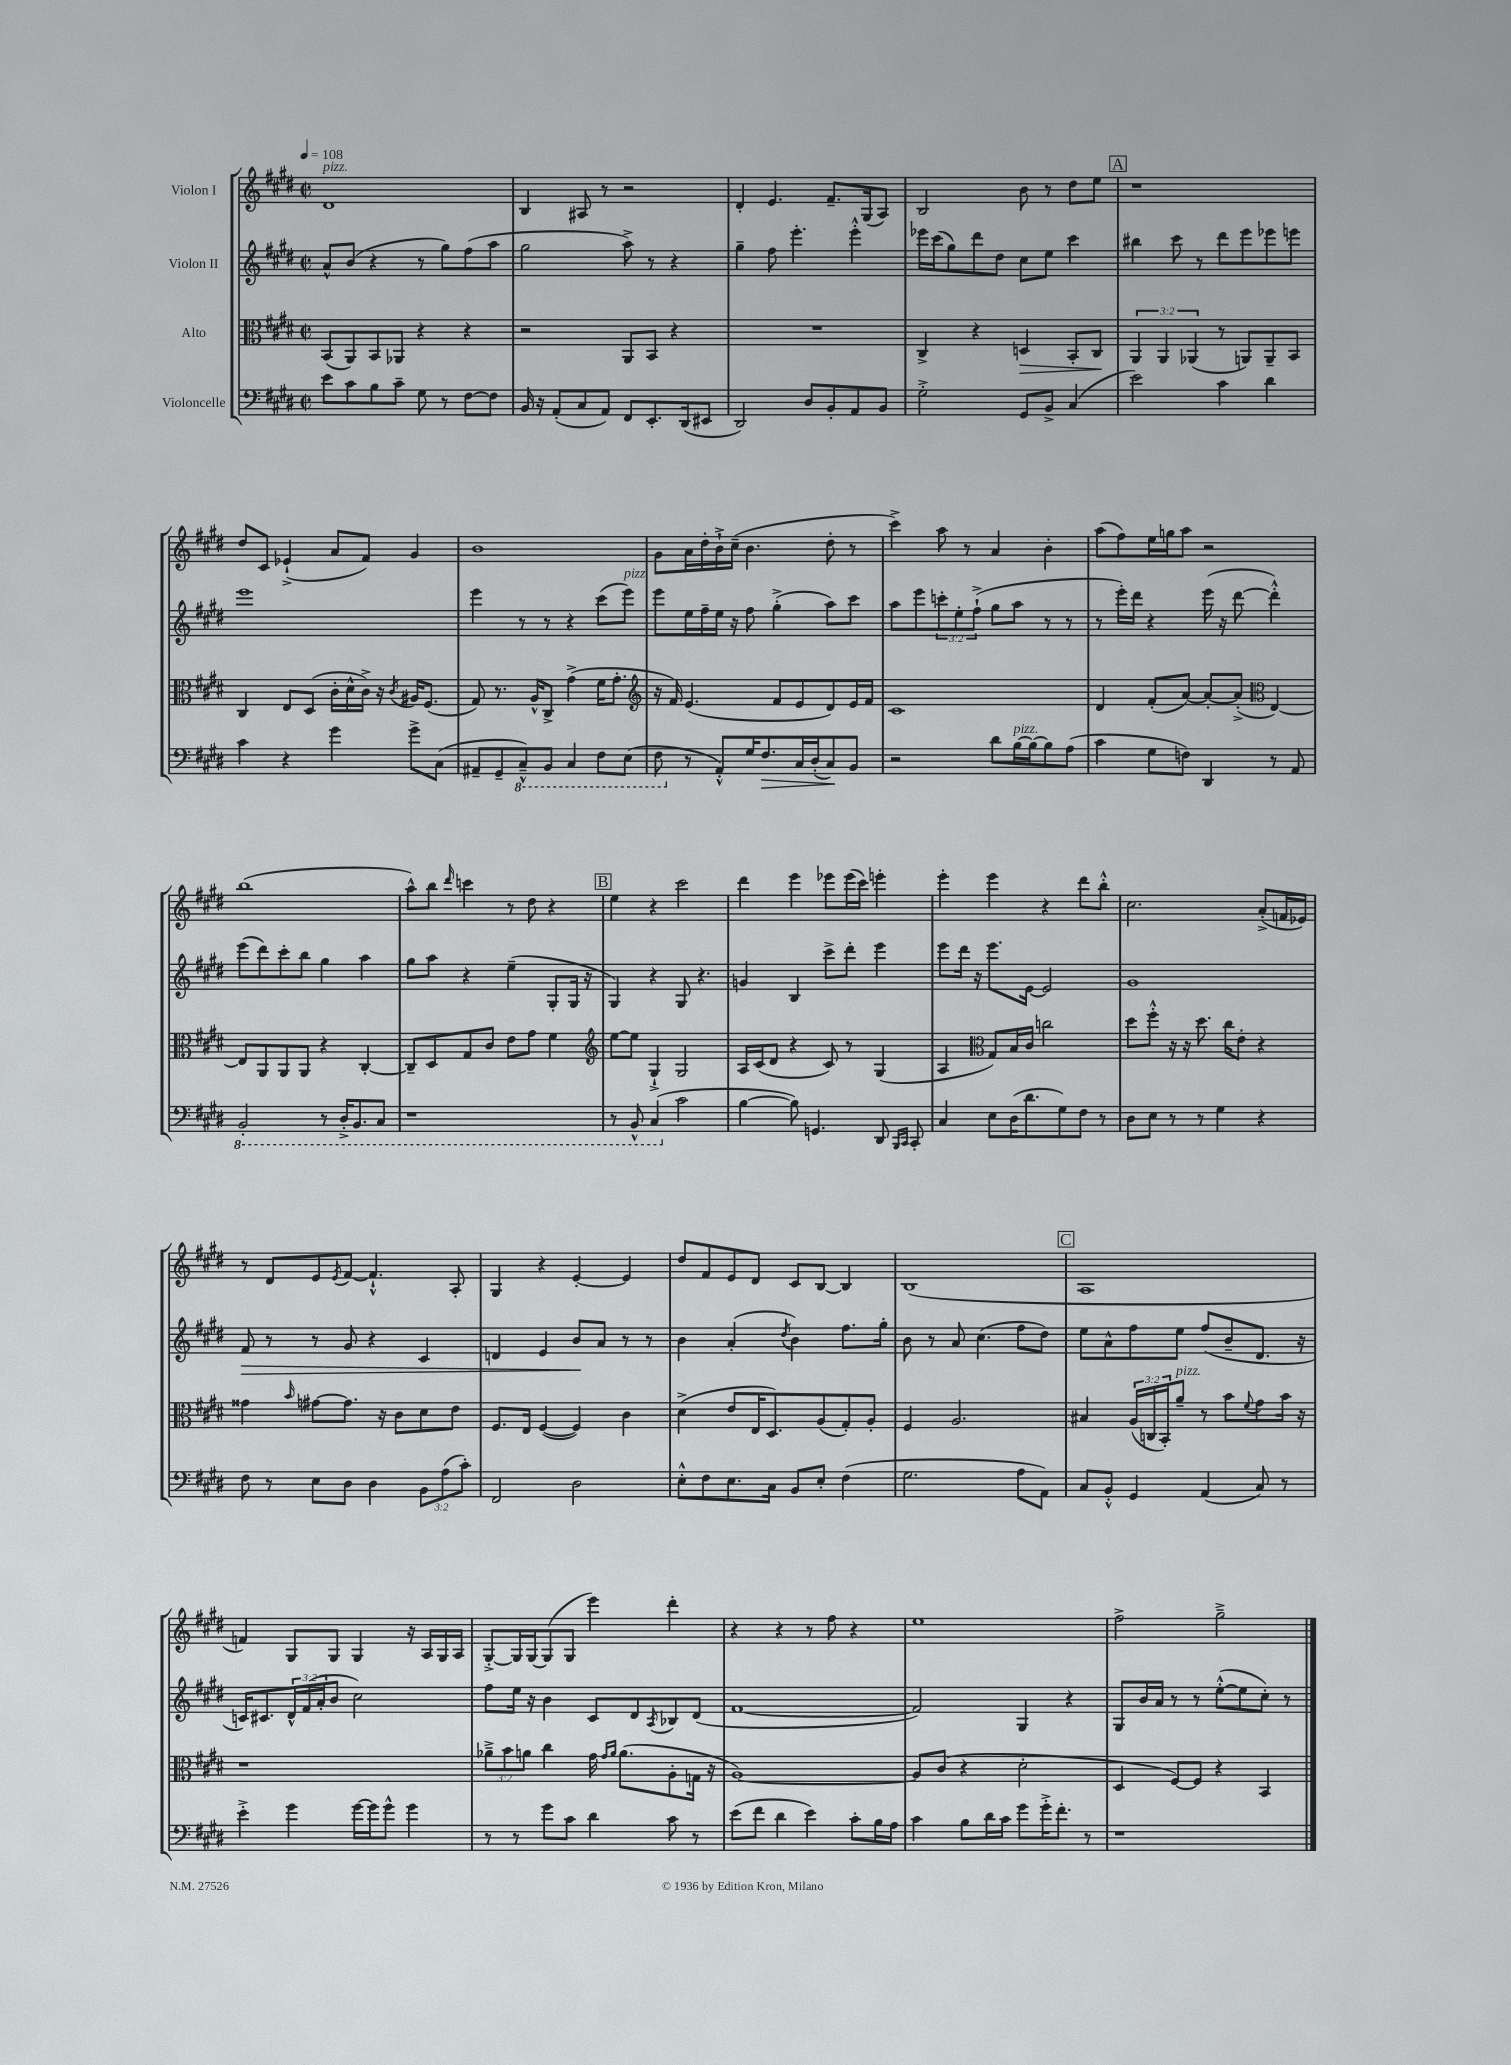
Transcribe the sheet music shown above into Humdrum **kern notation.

**kern	**kern	**kern	**kern
*staff4	*staff3	*staff2	*staff1
*clefF4	*clefC3	*clefG2	*clefG2
*k[f#c#g#d#]	*k[f#c#g#d#]	*k[f#c#g#d#]	*k[f#c#g#d#]
*M2/2	*M2/2	*M2/2	*M2/2
*met(c|)	*met(c|)	*met(c|)	*met(c|)
*MM108	*MM108	*MM108	*MM108
8e	(8BB	8a^^	1d#
8c#	8AA)	(8b	.
8B	8BB	4r	.
8c#~	8AA-	.	.
8G#	4r	8r	.
8r	.	8gg#)	.
[8F#	4r	(8ff#	.
8F#]	.	8aa	.
=	=	=	=
16BB	2r	2gg#	4B
16r	.	.	.
(8AA'	.	.	.
8C#	.	.	8A#
8AA)	.	.	8r
8FF#	8AA	8aa^)	2r
8.EE'	8BB	8r	.
.	4r	4r	.
(16DD#	.	.	.
8EE#	.	.	.
=	=	=	=
2DD#)	1r	4gg#~	4d#'
.	.	8ff#	4.e
.	.	4.eee'	.
8D#	.	.	.
8BB'	.	.	8.f#~
8AA	.	4eee'^^	.
.	.	.	(16G#
8BB	.	.	8A)
=	=	=	=
2G#'^	4C#^	16eee-	2B
.	.	(16ccc#	.
.	.	8gg#)	.
.	4r	8ddd#	.
.	.	8dd#	.
8GG#	4D	8cc#	8b
8BB^	.	8ee	8r
(4C#	8BB'	4ccc#	8dd#
.	8C#	.	8ee
=	=	=	=
2e)	6AA	4bb#	1r
.	6AA	.	.
.	.	8ccc#	.
.	(6AA-	.	.
.	.	8r	.
4c#	8r	8ddd#	.
.	8AA)	8eee	.
4d#	8AA~	8eee-	.
.	8BB	8eee	.
=	=	=	=
4c#	4C#	1eee	8dd#
.	.	.	8c#
4r	8E	.	(4e-`^
.	(8D#	.	.
4g#	16c#'	.	8a
.	16d#^^	.	.
.	16c#^)	.	8f#)
.	16r	.	.
.	8qc#	.	.
8g#^	16A#	.	4g#
.	(8.F#	.	.
(8C#	.	.	.
=	=	=	=
8AA#~	8G#)	4eee	1b
8GG#~	8.r	.	.
8CC#~^^)	.	8r	.
.	16A^^	.	.
8BBB	8C#^	8r	.
4CC#	(4g#^	4r	.
8FF#	16f#	(8ccc#	.
.	8.g#'	.	.
(8EE	.	8eee)	.
=	=	=	=
*	*clefG2	*	*
8FF#	16r	8eee	8g#
.	16f#)	.	.
8r	(4.e	16ee	16a
.	.	16ff#~	16dd#'
8AA'^^)	.	16ee	16b`^
.	.	16r	(16cc#~
16G#	.	8ff#	4.b
8.F#	.	.	.
.	8f#	(4gg#'^	.
16C#	8e	.	.
(16D#'	.	.	.
8C#)	8d#)	8aa)	8dd#'
8BB	16e	8ccc#	8r
.	16f#	.	.
=	=	=	=
2r	1c#	8aa	4ccc#^)
.	.	8eee	.
.	.	12ccc'	8aa
.	.	12ee'	.
.	.	.	8r
.	.	(12ff#`^	.
8d#	.	8gg#	4a
[16B	.	8aa	.
16B_	.	.	.
8B]	.	8r	4b'
(8A	.	8r	.
=	=	=	=
4c#	4d#	8r	(8aa
.	.	16eee')	8ff#)
.	.	16ddd#	.
8G#	(8f#'	4r	16ee
.	.	.	16gg
8F)	[8a)	.	8aa
4DD#	8a'_	(16eee	2r
.	.	16r	.
.	(8a'^]	[8ddd#	.
*	*clefC3	*	*
8r	[4E)	4ddd#'^^])	.
8AA	.	.	.
=	=	=	=
2BBB'	8E]	(8eee	(1bb
.	8AA	8ddd#)	.
.	8AA	8ccc#'	.
.	8AA	8bb	.
8r	4r	4gg#	.
16DD#'^	.	.	.
8.BBB	.	.	.
.	[4C#'	4aa	.
8CC#	.	.	.
=	=	=	=
1r	8C#~]	8gg#	8aa^^)
.	8D#	8aa	8bb
.	.	.	16qqddd#
.	8G#	4r	4ccc
.	8c#	.	.
.	8e	(4ee~	8r
.	8g#	.	8dd#
.	4f#	8G#'	4r
.	.	16G#	.
.	.	16r	.
=	=	=	=
*	*clefG2	*	*
8r	[8ee	4G#)	4ee
8BBB^^	8ee]	.	.
(4CC#	4G#`^	4r	4r
2c#	2G#	8G#	2ccc#
.	.	4.r	.
=	=	=	=
[4B	16A	4g	4ddd#
.	(16c#	.	.
.	8d#	.	.
8B])	4r	4B	4eee
4.GG	.	.	.
.	8c#)	8ccc#^	8eee-
.	8r	8ddd#'	(16eee-
.	.	.	16ccc#)
8DD#	(4G#	4eee	4eee'
16qqBBB	.	.	.
16qqCC#	.	.	.
8CC#'	.	.	.
=	=	=	=
4C#	4A	8eee	4eee'
.	.	16ddd#	.
.	.	16r	.
*	*clefC3	*	*
8E	8G#)	8.eee	4eee
(16D#	16B	.	.
8.d#	16c#	[16e	.
.	2cc	2e]	4r
8G#)	.	.	.
8F#	.	.	8ddd#
8r	.	.	8bb'^^
=	=	=	=
8D#	8dd#	1g#	2.cc#
8E	8ff#'^^	.	.
8r	16r	.	.
.	16r	.	.
8r	8.dd#	.	.
4G#	.	.	.
.	16cc#	.	.
.	8e'	.	.
4r	4r	.	(8a'^
.	.	.	16f
.	.	.	16e-)
=	=	=	=
8F#	4g##	8f#	8r
8r	.	8r	8d#
.	16qqb	.	.
8E	[8g#	8r	8e
.	.	.	8qe
8D#	8.g#]	8g#	[8f#
4D#	.	4r	4.f#`^^]
.	16r	.	.
.	8c#	.	.
12BB	8d#	4c#	.
(12A	.	.	.
.	8e	.	8A'
12c#')	.	.	.
=	=	=	=
2FF#	8.F#	4d	4G#
.	16E	.	.
.	([4F#	4e	4r
2D#	4F#])	8b	[4e'
.	.	8a	.
.	4c#	8r	4e]
.	.	8r	.
=	=	=	=
8E'^^	(4d#^	4b	8dd#
8F#	.	.	8f#
8.E	8e	(4a'	8e
.	16E	.	8d#
16C#	8.D#)	.	.
.	.	8qdd#	.
8BB	.	4b)	8c#
8E'	(8A	.	[8B
(4F#	8G#')	8.ff#	4B]
.	8A'	.	.
.	.	16gg#'	.
=	=	=	=
2.G#	4F#	8b	(1B
.	.	8r	.
.	2.A	8a	.
.	.	(4.cc#	.
8A	.	8ff#	.
8AA)	.	8dd#)	.
=	=	=	=
8C#	4B#	8ee	1A
8BB'^^	.	8a^^	.
4GG#	(24A	8ff#	.
.	24C	.	.
.	24BB')	.	.
.	8a~	8ee	.
(4AA	8r	(8ff#	.
.	8b	8b~	.
.	8qqf#	.	.
8C#)	8g#	8.d#	.
8r	16b	.	.
.	16r	16r	.
=	=	=	=
4e'^	1r	16c)	4f)
.	.	8.c#	.
4g#	.	24d#^^	8G#
.	.	(24f#	.
.	.	24a'	.
.	.	8b	8G#
[16g#	.	2cc#)	4G#
16g#]	.	.	.
8g#^^	.	.	.
4g#	.	.	16r
.	.	.	16A
.	.	.	16G#
.	.	.	16A
=	=	=	=
8r	12a-~^	8ff#	[8G#'^
.	12b	.	.
8r	.	16ee	16G#]
.	12a	.	.
.	.	16r	[16G#
8g#	4cc#	4b	(8G#]
8c#	.	.	8G#
4d#	16g#	8c#	4eee)
.	16qqg#	.	.
.	16qqa	.	.
.	(8.a	.	.
.	.	8d#	.
.	.	8qA	.
8c#	8A'	8B-	4ddd#'
8r	16G	(8d#	.
.	16r	.	.
=	=	=	=
(8e	[1A)	[1f#	4r
8f#	.	.	.
4d#	.	.	4r
4e)	.	.	8r
.	.	.	8ff#
8c#'	.	.	4r
16B	.	.	.
16A	.	.	.
=	=	=	=
4c#	8A]	2f#])	1ee
.	(8c#	.	.
8B	4r	.	.
16d#	.	.	.
16c#	.	.	.
8g#	2d#'	4G#	.
16g#'^	.	.	.
8.f#'	.	.	.
.	.	4r	.
8r	.	.	.
=	=	=	=
1r	4D#	8G#	2ff#^
.	.	16b	.
.	.	16a	.
.	[8F#)	8r	.
.	8F#]	8r	.
.	4r	([8ee'^^	2gg#~^
.	.	8ee]	.
.	4BB	8cc#')	.
.	.	8r	.
==	==	==	==
*-	*-	*-	*-
